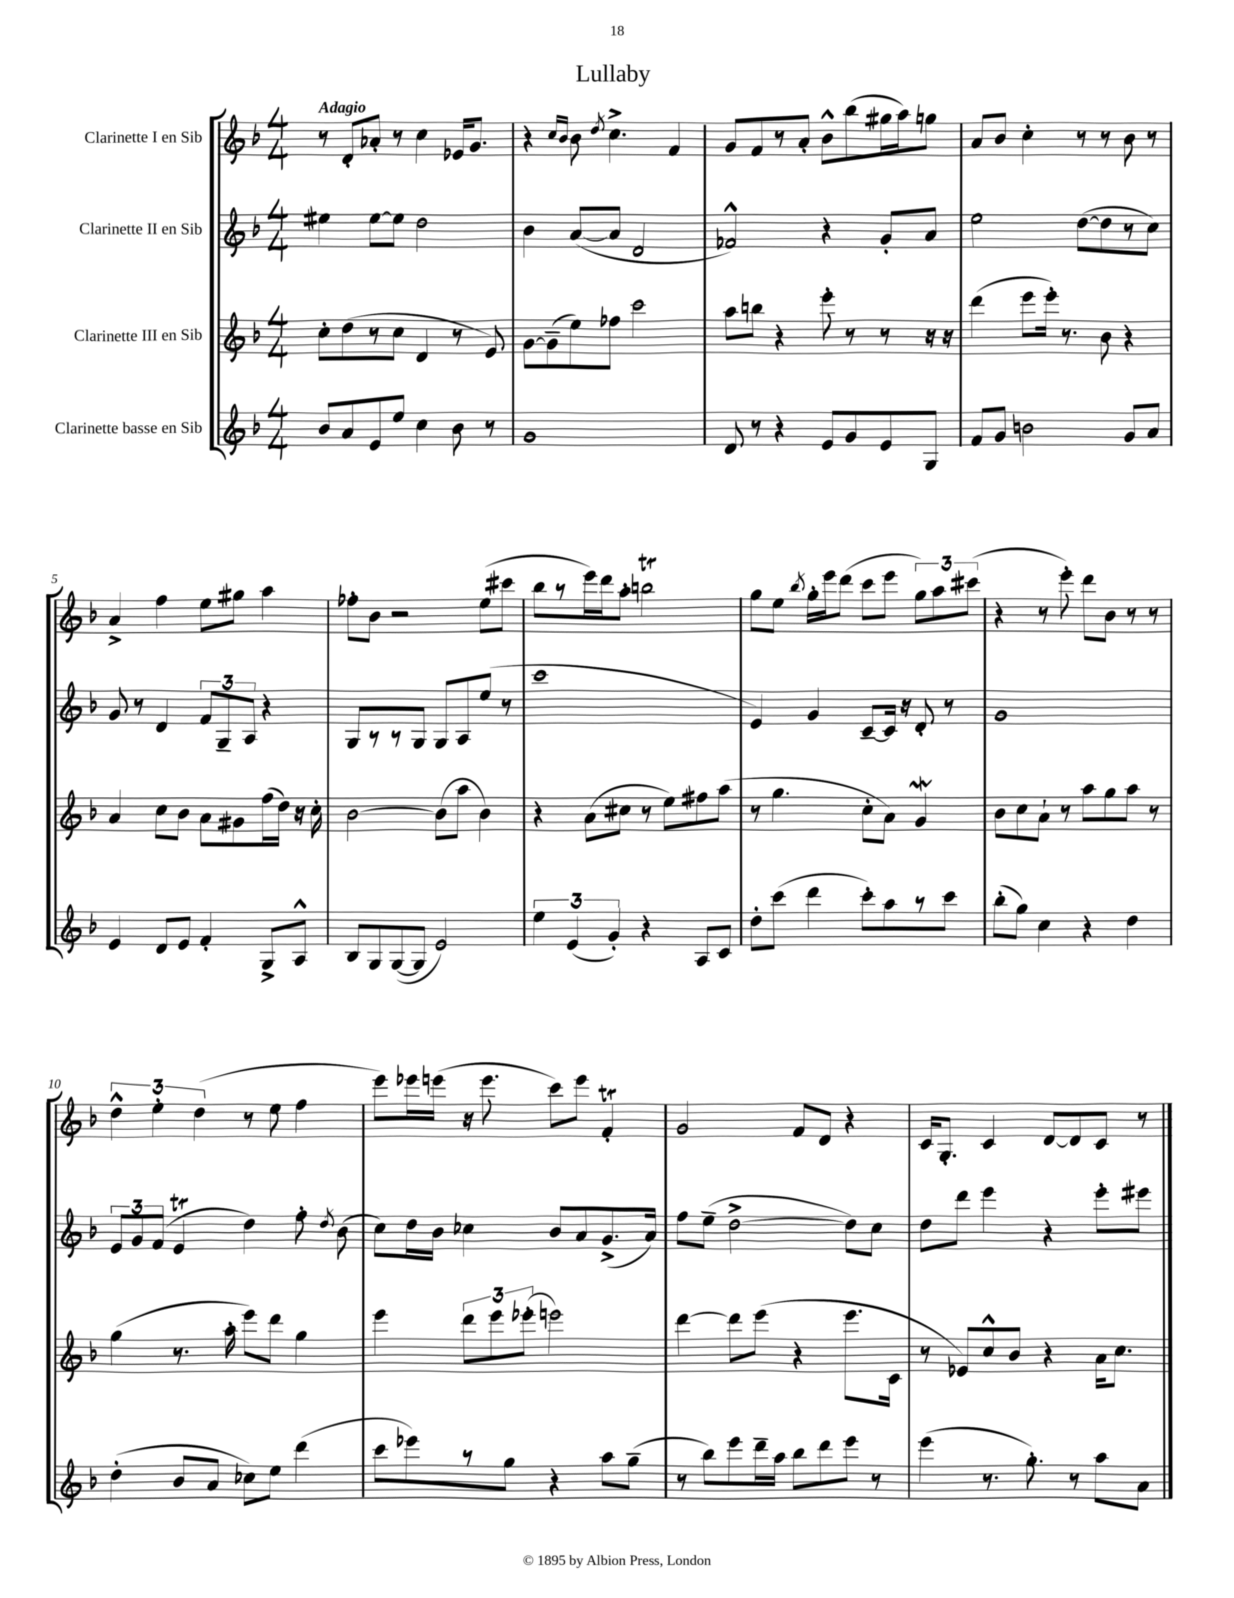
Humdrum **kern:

**kern	**kern	**kern	**kern
*part4	*part3	*part2	*part1
*staff4	*staff3	*staff2	*staff1
*I"Clarinette basse en Sib	*I"Clarinette III en Sib	*I"Clarinette II en Sib	*I"Clarinette I en Sib
*clefG2	*clefG2	*clefG2	*clefG2
*k[b-]	*k[b-]	*k[b-]	*k[b-]
*M4/4	*M4/4	*M4/4	*M4/4
=1	=1	=1	=1
!	!	!	!LO:TX:a:B:t=Adagio
8b-/L	8cc'\L	4ee#X\	8r
8a/	(8dd\	.	8d'/L
8e/	8r	[8ee#\L	8a-X'/J
8ee/J	8cc\J	8ee#\J]	8r
4cc\	4d/	2dd\	4cc\
8b-\	8r	.	16e-X/KL
.	.	.	8.g/J
8r	8e/)	.	.
=2	=2	=2	=2
1g	[8g\L	4b-\	4r
.	(8g~\]	.	.
.	.	.	16qqcc/LL
.	.	.	16qqb-/JJ
.	8ee\)	([8a/L	8b-\
.	.	.	8qdd/
.	8ff-X\J	8a/J]	4.cc^\
.	2ccc\	2d/	.
.	.	.	4f/
=3	=3	=3	=3
8d/	8aa\L	2f-X^^/)	8g/L
8r	8bbn\J	.	8f/
4r	4r	.	8r
.	.	.	8a'/J
8e/L	8eee'\	4r	8b-^^\L
8g/	8r	.	(8bb-\
8e/	8r	8g'/L	16gg#X\L
.	.	.	16aa\J)
8G/J	16r	8a/J	8ggn\J
.	16r	.	.
=4	=4	=4	=4
8f/L	(4ddd\	2ee\	8a/L
8g/J	.	.	8b-/J
2bn\	8eee\L	.	4cc'\
.	16eee'\Jk)	.	.
.	8.r	.	.
.	.	([8dd\L	8r
.	8b-\	8dd\]	8r
8g/L	4r	8r	8b-\
8a/J	.	8cc\J)	8r
!!LO:LB:g=z
=5	=5	=5	=5
4e/	4a/	8g/	4a^/
.	.	8r	.
8d/L	8cc\L	4d/	4ff\
8e/J	8b-\J	.	.
4f'/	8a\L	12f/L	8ee\L
.	.	12G~/	.
.	8g#X\	.	8gg#X\J
.	.	12A/J	.
8G^/L	(16ff\L	4r	4aa\
.	16dd\JJ)	.	.
8A^^/J	16r	.	.
.	16cc'\	.	.
=6	=6	=6	=6
8B-/L	[2b-\	8G/L	8ff-X'\L
8G/	.	8r	8b-\J
([8G/	.	8r	2r
8G/J]	.	8G/J	.
2e/)	(8b-\L]	8G/L	.
.	8aa\J	8A/	.
.	4b-\)	(8ee/J	(8ee\L
.	.	8r	8ccc#X\J
=7	=7	=7	=7
6ee\	4r	1ccc	8bb-\L
.	.	.	8r
(6e/	.	.	.
.	(8a\L	.	16eee\L)
.	.	.	16ddd\J
6g'/)	.	.	.
.	8cc#X\J	.	8aa'\J
4r	8r	.	2bbnt\
.	8ee\L)	.	.
8A/L	8ff#X\	.	.
8c/J	(8aa\J	.	.
=8	=8	=8	=8
8dd'\L	8r	4e/)	8gg\L
(8ccc\J	4.gg\	.	8ee\J
.	.	.	8qbb-/
4ddd\	.	4g/	16gg'\LL
.	.	.	16eee\J
.	.	.	(8ddd\J
8ccc'\L)	8cc'\L	[8c~/L	8ccc\L
8aa\	8a\J)	16c/Jk]	8eee\J
.	.	16r	.
8r	4gW/	8d'/	12gg\L)
.	.	.	12aa\
8ccc\J	.	8r	.
.	.	.	(12ccc#X\J
=9	=9	=9	=9
(8bb-'\L	8b-\L	1g	4r
8gg\J)	8cc\	.	.
4cc\	8a`\J	.	8r
.	8r	.	8eee'\)
4r	8aa\L	.	8ddd\L
.	8gg\	.	8b-\J
4dd\	8aa\J	.	8r
.	8r	.	8r
!!LO:LB:g=z
=10	=10	=10	=10
(4dd'\	(4gg\	12e/L	6dd^^\
.	.	12g/	.
.	.	(12f/J	6ee'\
8b-/L	8.r	4et/	.
.	.	.	(6dd\
8a/J	.	.	.
.	16aa'\	.	.
8cc-X\L)	8eee\L)	4dd\)	8r
8ee\J	8ddd\J	.	8ee\
(4ddd\	4gg\	8ff'\	4ff\
.	.	8qdd/	.
.	.	(8b-\	.
=11	=11	=11	=11
8ccc\L	4eee\	8cc\L)	8eee\L)
8eee-X\)	.	16dd\L	16eee-X\L
.	.	16b-\JJ	(16eeen\JJ
8r	12ddd\L	4cc-X\	16r
.	.	.	8.eee\
.	12eee\	.	.
8gg\J	.	.	.
.	(12eee-X'\J	.	.
4r	2eeen\)	8b-/L	8ccc\L)
.	.	8a/	8eee\J
8aa\L	.	(8.g^/	4fT'/
(8gg~\J	.	.	.
.	.	16a/Jk)	.
=12	=12	=12	=12
8r	[4ddd\	8ff\L	2g/
8bb-\L)	.	(8ee~\J	.
8eee\	8ddd\L]	[2dd^\	.
16ddd~\L	(8eee\J	.	.
16aa\JJ	.	.	.
8bb-\L	4r	.	8f/L
8ddd\	.	.	8d/J
8eee\J	8.eee\L	8dd\L])	4r
8r	.	8cc\J	.
.	16c\Jk	.	.
=13	=13	=13	=13
(4eee\	8r	8dd\L	16c/KL
.	.	.	8.G'/J
.	8e-X/L)	8ddd\J	.
8.r	8cc^^/	4eee\	4c/
.	8b-/J	.	.
8.gg'\)	.	.	.
.	4r	4r	[8d/L
8r	.	.	8d/]
8aa\L	16a\KL	8eee'\L	8c/J
.	8.cc\J	.	.
8a\J	.	8eee#X\J	8r
==	==	==	==
*-	*-	*-	*-
